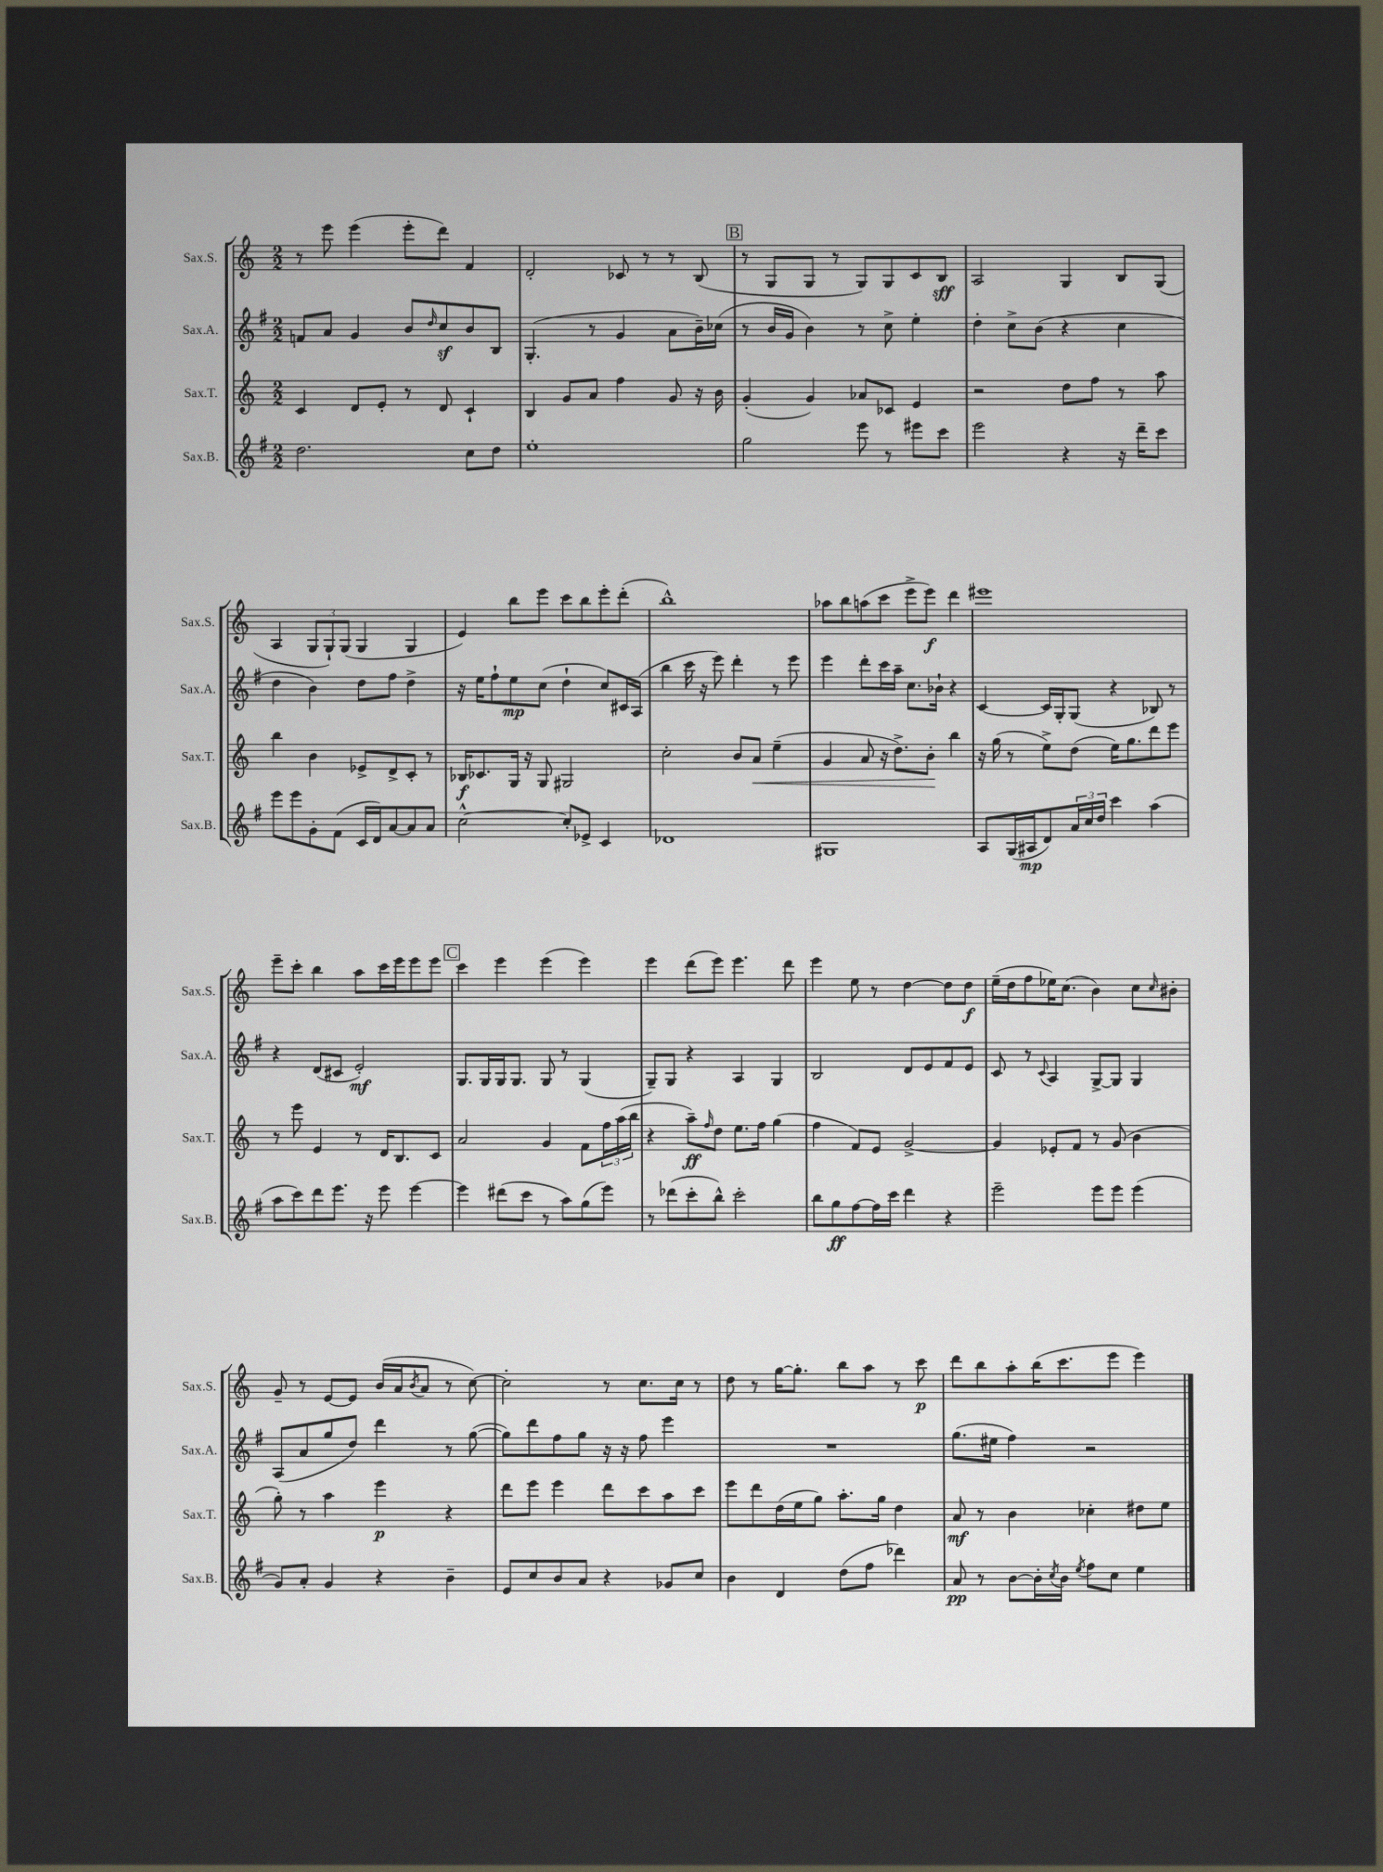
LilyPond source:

<<
\new StaffGroup <<
\new Staff = "s0" \with { instrumentName = "Sax.S." shortInstrumentName = "Sax.S." } {
    \clef treble \key c \major \numericTimeSignature \time 2/2
    r8 e'''8 e'''4( e'''8-. d'''8) f'4 |
    d'2-. ces'8 r8 r8 b8( |
    \mark \markup { \box "B" } r8 g8 g8 r8 g8) g8 c'8 b8\sff |
    a2 g4 b8 g8( |
    a4 \tuplet 3/2 { g8 g8-!) g8( } g4 g4 |
    e'4) b''8 e'''8 c'''8 b''8 e'''8-. d'''8-.( |
    b''1-^) |
    aes''8 b''8 a''8( c'''8 e'''8-> e'''8\f) d'''4 |
    eis'''1 |
    e'''8-- c'''8-. b''4 a''8 c'''16 e'''16 e'''8 e'''8 |
    \mark \markup { \box "C" } c'''4 e'''4 e'''4( e'''4) |
    e'''4 d'''8( e'''8) e'''4. d'''8 |
    e'''4 e''8 r8 d''4~ d''8 d''8\f |
    e''16--( d''16 f''8 ees''16) c''8.( b'4) c''8 \grace { c''16 } bis'8-. |
    g'8-- r8 e'8~ e'8 b'16( a'16 \acciaccatura { b'8 } a'8 r8 c''8~) |
    c''2-. r8 c''8. c''16 r8 |
    d''8 r8 g''16~ g''8.-. b''8 a''8 r8 c'''8\p |
    d'''8 b''8 a''8-. b''16( c'''8. e'''8 e'''4) \bar "|." |
}
\new Staff = "s1" \with { instrumentName = "Sax.A." shortInstrumentName = "Sax.A." } {
    \clef treble \key g \major \numericTimeSignature \time 2/2
    f'8 a'8 g'4 b'8 \grace { d''16 } c''8\sf b'8 b8 |
    g4.-.( r8 g'4 a'8 b'16--) ces''16( |
    \mark \markup { \box "B" } r8 b'16 g'16 b'4) r8 c''8-> e''4-. |
    d''4-. c''8-> b'8( r4 c''4 |
    d''4 b'4) d''8 fis''8 d''4-> |
    r16 e''16 fis''8-! e''8\mp c''8( d''4-! c''8) cis'16 a16( |
    b''4 c'''16 r16 e'''8) d'''4-. r8 e'''8 |
    e'''4 d'''8-. c'''16 a''16-- c''8. bes'16-! r4 |
    c'4~ c'16 g16-. g8( r4 bes8) r8 |
    r4 d'8( cis'8 e'2-.\mf) |
    \mark \markup { \box "C" } g8. g16 g16 g8. g8 r8 g4( |
    g8--) g8 r4 a4 g4 |
    b2 d'8 e'8 fis'8 e'8 |
    c'8 r8 \appoggiatura { c'8 } a4 g8~-> g8 g4 |
    a8( a'8 g''8 d''8) d'''4 r8 g''8~( |
    g''8) d'''8 fis''8 g''8 r16 r16 fis''8 e'''4 |
    R1 |
    g''8.( eis''16 fis''4) r2 \bar "|." |
}
\new Staff = "s2" \with { instrumentName = "Sax.T." shortInstrumentName = "Sax.T." } {
    \clef treble \key c \major \numericTimeSignature \time 2/2
    c'4 d'8 e'8-. r8 d'8 c'4-! |
    b4 g'8 a'8 f''4 g'8 r16 b'16 |
    \mark \markup { \box "B" } g'4-.( g'4) aes'8 ces'8 e'4 |
    r2 d''8 f''8 r8 a''8 |
    b''4 b'4 ees'8-> d'8-> c'8-. r8 |
    bes16\f ces'8. g16 r16 g8 gis2 |
    c''2-. b'8 a'8\< e''4--( |
    g'4 a'8 r16 d''8.->) b'8-.\! b''4 |
    r16 g''16( r8 e''8->) d''8( e''16) g''8. d'''8 e'''8 |
    r8 e'''8 e'4 r8 d'16 b8. c'8 |
    \mark \markup { \box "C" } a'2 g'4 f'8 \tuplet 3/2 { f''16 a''16( b''16 } |
    r4 a''8--\ff) \grace { f''16 } d''8 e''8. f''16 g''4( |
    f''4 f'8) e'8 g'2~-> |
    g'4 ees'8-. f'8 r8 g'8( b'4 |
    g''8-.) r8 a''4 e'''4\p r4 |
    d'''8 e'''8 e'''4 d'''8 c'''8 a''8 c'''8 |
    e'''8 d'''8 d''16( e''16 g''8) a''8.-. g''16 d''4 |
    a'8\mf r8 b'4 ces''4-. dis''8 e''8 \bar "|." |
}
\new Staff = "s3" \with { instrumentName = "Sax.B." shortInstrumentName = "Sax.B." } {
    \clef treble \key g \major \numericTimeSignature \time 2/2
    d''2. c''8 d''8 |
    e''1-. |
    \mark \markup { \box "B" } g''2 e'''8 r8 eis'''8 c'''8 |
    e'''2 r4 r16 d'''16-- c'''8 |
    e'''8 e'''8 g'8-. fis'8( c'16 d'16) a'8~ a'8 a'8 |
    c''2~-^ c''8-. ees'8-> c'4 |
    des'1 |
    gis1 |
    a8 g16( ais16\mp d'8) \tuplet 3/2 { a'16 c''16 d''16 } c'''4 a''4( |
    a''8 c'''8) d'''8 e'''8. r16 e'''8 e'''4~ |
    \mark \markup { \box "C" } e'''4 dis'''8( c'''8 r8 a''8) g''8( e'''8) |
    r8 des'''8( c'''8-. b''8-^) c'''2-. |
    b''8 g''8\ff fis''8~ fis''16 c'''16 d'''4 r4 |
    e'''2-- e'''8 e'''8 e'''4( |
    g'8) a'8-. g'4 r4 b'4-- |
    e'8 c''8 b'8 a'8 r4 ges'8 c''8 |
    b'4 d'4 d''8( fis''8 des'''4) |
    a'8\pp r8 b'8~ b'16-. \acciaccatura { c''8 } b'16 \acciaccatura { e''8 } fis''8 c''8 e''4 \bar "|." |
}
>>
>>
\layout { \context { \Score \remove "Bar_number_engraver" } }
